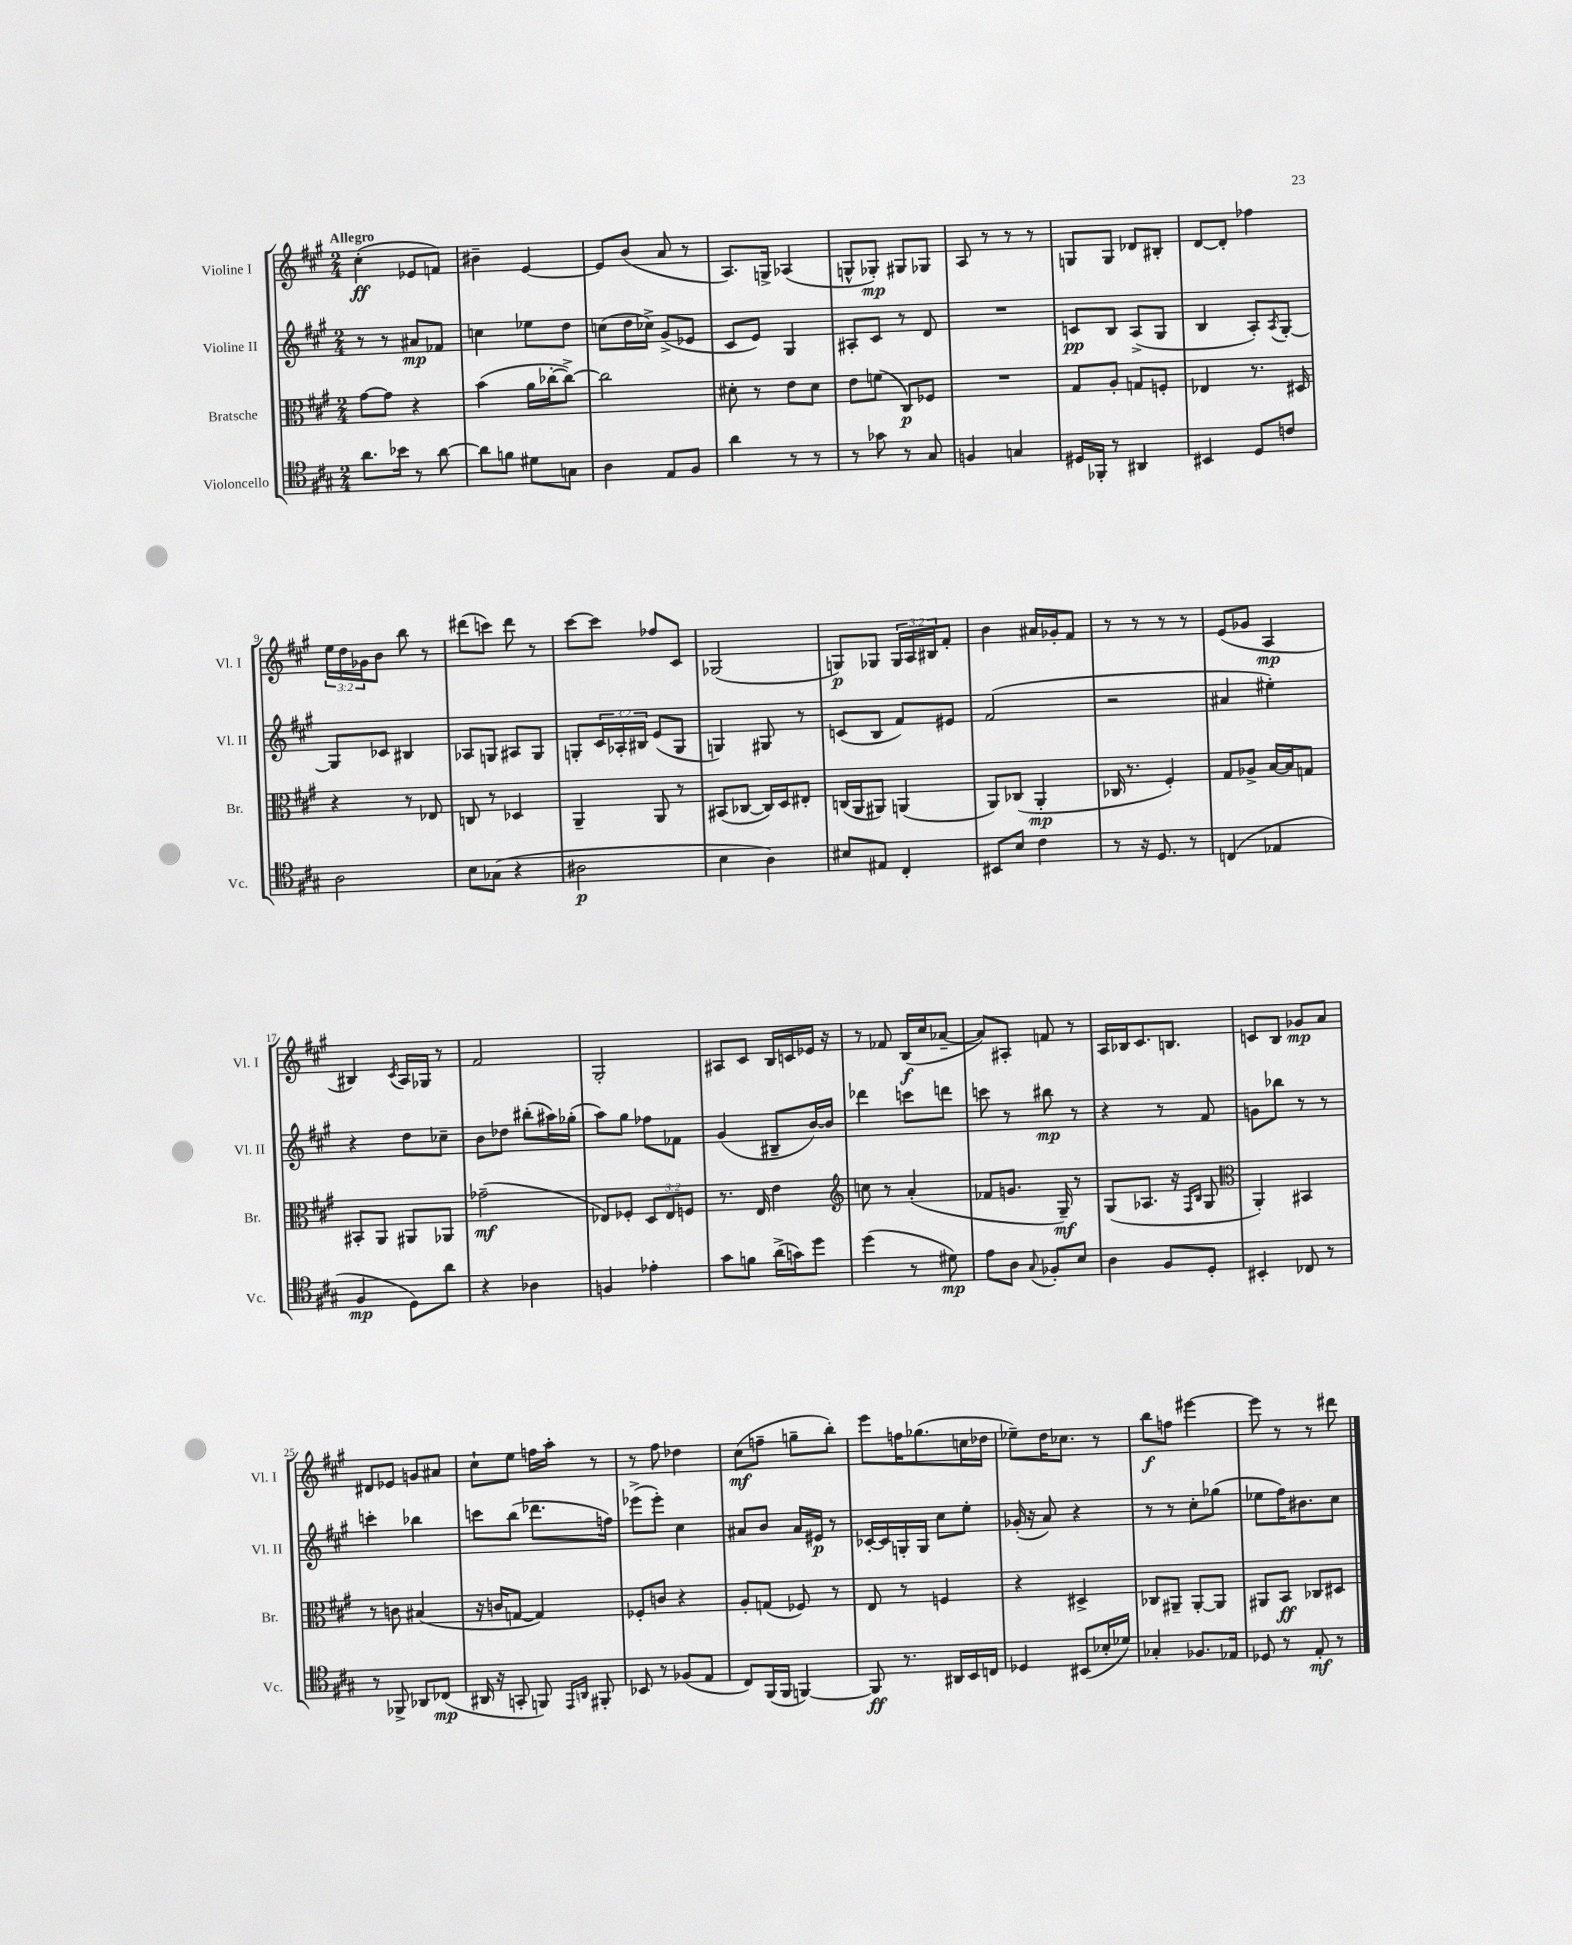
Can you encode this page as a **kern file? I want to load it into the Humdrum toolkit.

**kern	**dynam	**kern	**dynam	**kern	**dynam	**kern	**dynam
*part4	*part4	*part3	*part3	*part2	*part2	*part1	*part1
*staff4	*staff4	*staff3	*staff3	*staff2	*staff2	*staff1	*staff1
*I"Violoncello	*	*I"Bratsche	*	*I"Violine II	*	*I"Violine I	*
*I'Vc.	*	*I'Br.	*	*I'Vl. II	*	*I'Vl. I	*
*clefC4	*	*clefC3	*	*clefG2	*	*clefG2	*
*k[f#c#g#]	*	*k[f#c#g#]	*	*k[f#c#g#]	*	*k[f#c#g#]	*
*M2/4	*	*M2/4	*	*M2/4	*	*M2/4	*
=1	=1	=1	=1	=1	=1	=1	=1
!	!	!	!	!	!	!LO:TX:a:B:t=Allegro	!
8.a\L	.	[8g#\L	.	8r	.	(4cc#'\	ff
.	.	8g#\J]	.	8r	.	.	.
16b-X\Jk	.	.	.	.	.	.	.
8r	.	4r	.	8a#X/L	mp	8e-X/L	.
[8a\	.	.	.	8f-X/J	.	8fn/J)	.
=2	=2	=2	=2	=2	=2	=2	=2
8a\L]	.	(4b\	.	4ccn\	.	4b#X~\	.
8fn\J	.	.	.	.	.	.	.
8d#X\L	.	16a\LL	.	8ee-X\L	.	[4e/	.
.	.	[16cc-X'\J	.	.	.	.	.
8Gn\J	.	8cc-^\J_)	.	8dd\J	.	.	.
=3	=3	=3	=3	=3	=3	=3	=3
4A\	.	2cc-\]	.	(8ccn\L	.	8e/L]	.
.	.	.	.	16dd\L	.	(8b/J	.
.	.	.	.	16cc-X^\JJ)	.	.	.
8E/L	.	.	.	(8g#^/L	.	8a/	.
8F#/J	.	.	.	8e-X/J	.	8r	.
=4	=4	=4	=4	=4	=4	=4	=4
4a\	.	8d#X'\	.	8c#/L	.	8.A/L)	.
.	.	8r	.	8e/J)	.	.	.
.	.	.	.	.	.	16Gn^/Jk	.
8r	.	8e\L	.	4G#/	.	(4A-X/	.
8r	.	8d#\J	.	.	.	.	.
=5	=5	=5	=5	=5	=5	=5	=5
8r	.	8e\L	.	8A#X'/L	.	8Gn^^/L	.
8g-X\	.	(8fn\J	.	8c#/J	.	8G-X'/J)	mp
8r	.	8C#/L)	p	8r	.	8G#X/L	.
8G#/	.	8F-X/J	.	8d/	.	8G-X/J	.
=6	=6	=6	=6	=6	=6	=6	=6
4Fn/	.	2r	.	2r	.	8A/	.
.	.	.	.	.	.	8r	.
4Gn/	.	.	.	.	.	8r	.
.	.	.	.	.	.	8r	.
=7	=7	=7	=7	=7	=7	=7	=7
16D#X/LL	.	8G#/L	.	8cn/L	pp	8Gn/L	.
16FF-X'/JJ	.	.	.	.	.	.	.
8r	.	8A'/J	.	8B/J	.	8G/J	.
4AA#X/	.	8Gn/L	.	(8A^/L	.	8d-X/L	.
.	.	8Fn'/J	.	8G#/J	.	8B#X'/J	.
=8	=8	=8	=8	=8	=8	=8	=8
4BB#X/	.	4E-X/	.	4B/	.	[8d/L	.
.	.	.	.	.	.	8d'/J]	.
8D/L	.	8.r	.	8A'/L)	.	4ff-X\	.
.	.	.	.	8qA/	.	.	.
8cn/J	.	.	.	[8G#'/J	.	.	.
.	.	16D#X/	.	.	.	.	.
!!LO:LB:g=z
=9	=9	=9	=9	=9	=9	=9	=9
2A\	.	4r	.	8G#/L]	.	24ee\LL	.
.	.	.	.	.	.	24dd\	.
.	.	.	.	.	.	24g-X\J	.
.	.	.	.	8c-X/J	.	8b\J	.
.	.	8r	.	4B#X/	.	8bb\	.
.	.	8E-X/	.	.	.	8r	.
=10	=10	=10	=10	=10	=10	=10	=10
8B\L	.	8Cn/	.	8A-X/L	.	(8ddd#X\L	.
(8G-X\J	.	8r	.	8Gn/J	.	8cccn\J)	.
4r	.	4D-X/	.	8A#X/L	.	8ddd#\	.
.	.	.	.	8G/J	.	8r	.
=11	=11	=11	=11	=11	=11	=11	=11
2A#X\	p	4AA~/	.	8Gn'/L	.	[8ccc#\L	.
.	.	.	.	24c#/L	.	8ccc#\J]	.
.	.	.	.	24A-X'/	.	.	.
.	.	.	.	24B#X/JJ	.	.	.
.	.	8AA/	.	(8e/L	.	8ff-X/L	.
.	.	8r	.	8G/J	.	8c#/J	.
=12	=12	=12	=12	=12	=12	=12	=12
4B\	.	(8BB#X/L	.	4Gn/)	.	(2G-X/	.
.	.	[8C-X/J	.	.	.	.	.
4A\)	.	16C-/LL])	.	8G#X/	.	.	.
.	.	16D/J	.	.	.	.	.
.	.	8E#X'/J	.	8r	.	.	.
=13	=13	=13	=13	=13	=13	=13	=13
8B#X/L	.	(16Cn/LL	.	(8cn/L	.	8Gn/L)	p
.	.	16AA/J	.	.	.	.	.
8E#X/J	.	8AA#X/J)	.	8B/J	.	8G-X/J	.
4C#'/	.	(4AAn/	.	8f#/L)	.	24G-/LL	.
.	.	.	.	.	.	24A/	.
.	.	.	.	.	.	24B#X/J	.
.	.	.	.	8e#X/J	.	8f#'/J	.
=14	=14	=14	=14	=14	=14	=14	=14
8BB#X/L	.	8AA/L)	.	(2f#/	.	4b\	.
8B/J	.	(8C-X/J	.	.	.	.	.
4c#\	.	4AA'/	mp	.	.	16a#X/LL	.
.	.	.	.	.	.	16g-X'/J	.
.	.	.	.	.	.	8f#/J	.
=15	=15	=15	=15	=15	=15	=15	=15
8r	.	16C-X/	.	2r	.	8r	.
.	.	8.r	.	.	.	.	.
16r	.	.	.	.	.	8r	.
8.D/	.	.	.	.	.	.	.
.	.	4F#'/)	.	.	.	8r	.
8r	.	.	.	.	.	8r	.
=16	=16	=16	=16	=16	=16	=16	=16
(4Cn/	.	8G#/L	.	4a#X/	.	(8e/L	.
.	.	8A-X^/J	.	.	.	8g-X/J	.
4E-X/	.	[16B/LL	.	4ee#X'\)	.	4A/	mp
.	.	16B/J]	.	.	.	.	.
.	.	8Gn/J	.	.	.	.	.
!!LO:LB:g=z
=17	=17	=17	=17	=17	=17	=17	=17
4F#/	mp	8BB#X'/L	.	4r	.	4B#X/)	.
.	.	8AA/J	.	.	.	.	.
.	.	.	.	.	.	8qc#/	.
8D\L)	.	8AA#X/L	.	8dd\L	.	16A/LL	.
.	.	.	.	.	.	16G-X/JJ	.
8a\J	.	8AA-X/J	.	8cc-X~\J	.	8r	.
=18	=18	=18	=18	=18	=18	=18	=18
4r	.	(2g-X~\	mf	8b\L	.	2f#/	.
.	.	.	.	8dd-X\J	.	.	.
4A-X\	.	.	.	(8bb#X'\L	.	.	.
.	.	.	.	16aa#X\L)	.	.	.
.	.	.	.	(16gg-X'\JJ	.	.	.
=19	=19	=19	=19	=19	=19	=19	=19
4Fn/	.	8E-X/L)	.	8aa\L)	.	2G#'/	.
.	.	8F-X'/J	.	8gg#\J	.	.	.
4e-X'\	.	12D/L	.	8ff-X\L	.	.	.
.	.	12E-/	.	.	.	.	.
.	.	.	.	8f-X\J	.	.	.
.	.	12Fn/J	.	.	.	.	.
=20	=20	=20	=20	=20	=20	=20	=20
8g#\L	.	8.r	.	(4g#/	.	8A#X/L	.
8fn\J	.	.	.	.	.	8c#/J	.
.	.	16E/	.	.	.	.	.
(16a^\LL	.	4e\	.	8B#X~/L	.	16B/LL	.
16gn\J)	.	.	.	.	.	16cn/	.
8dd\J	.	.	.	[16b/L)	.	16e-X/JJ	.
.	.	.	.	16b/JJ]	.	16r	.
=21	=21	=21	=21	=21	=21	=21	=21
*	*	*clefG2	*	*	*	*	*
(4dd\	.	8ccn\	.	4ddd-X\	.	8r	.
.	.	8r	.	.	.	8f-X/	.
8r	.	(4a'/	.	8cccn\L	.	(16B/LL	f
.	.	.	.	.	.	16cc#/J	.
8d#X\)	mp	.	.	8dddn\J	.	[8a-X~/J	.
=22	=22	=22	=22	=22	=22	=22	=22
8e\L	.	8f-X/L	.	8cccn\	.	8a-/L])	.
8A\J	.	8.gn/J	.	8r	.	8A#X'/J	.
8qqG#/	.	.	.	.	.	.	.
8F-X'/L	.	.	.	8bb#X\	mp	8fn/	.
.	.	16G#~/)	mf	.	.	.	.
8B/J	.	8r	.	8r	.	8r	.
=23	=23	=23	=23	=23	=23	=23	=23
4A\	.	(8G#/L	.	4r	.	16A/LL	.
.	.	.	.	.	.	16B-X/J	.
.	.	8.A-X/J	.	.	.	8.c#/	.
8F#/L	.	.	.	8r	.	.	.
.	.	16r	.	.	.	8.Bn/J	.
.	.	16qqF#/LL	.	.	.	.	.
.	.	16qqB/JJ	.	.	.	.	.
8D'/J	.	8G#/	.	8f#/	.	.	.
=24	=24	=24	=24	=24	=24	=24	=24
*	*	*clefC3	*	*	*	*	*
4BB#X'/	.	4AA'/)	.	8gn\L	.	8cn/L	.
.	.	.	.	8bb-X\J	.	8B/J	.
8C-X/	.	4BB#X/	.	8r	.	8g-X/L	mp
8r	.	.	.	8r	.	8a/J	.
!!LO:LB:g=z
=25	=25	=25	=25	=25	=25	=25	=25
8r	.	8r	.	4cccn'\	.	8d#X/L	.
8FF-X^/	.	8cn\	.	.	.	8e-X/J	.
8AA-X/L	.	(4B#X/	.	4bb-X\	.	8gn/L	.
(8C-X/J	mp	.	.	.	.	8a#X/J	.
=26	=26	=26	=26	=26	=26	=26	=26
16AA#X/	.	16r	.	8cccn\L	.	8cc#`\L	.
16r	.	16cn/KL	.	.	.	.	.
8GGn'/	.	[8Gn/J	.	(8bb\J	.	8ee\J	.
8FFn/)	.	4G/])	.	8.ddd-X\L	.	16ffn\LL	.
.	.	.	.	.	.	16aa'\JJ	.
16qqEE/LL	.	.	.	.	.	.	.
16qqAAn/JJ	.	.	.	.	.	.	.
8FF#X'/	.	.	.	.	.	8r	.
.	.	.	.	16ffn\Jk)	.	.	.
=27	=27	=27	=27	=27	=27	=27	=27
8BB-X/	.	8F-X'/L	.	(8eee-X^\L	.	8r	.
8r	.	8cn/J	.	8eee-'\J)	.	8ff#\	.
(8F-X/L	.	4r	.	4cc#\	.	4dd-X\	.
8E/J	.	.	.	.	.	.	.
=28	=28	=28	=28	=28	=28	=28	=28
8C#/L)	.	8A'/L	.	8a#X/L	.	(8cc#\L	mf
(16FF#/L	.	(8Gn/J	.	8b/J	.	8ffn~\J	.
16FF#/JJ	.	.	.	.	.	.	.
[4FFn/)	.	8F-X/)	.	16a#/LL	.	8ggn~\L	.
.	.	.	.	16e#X/JJ	p	.	.
.	.	8r	.	8r	.	8bb'\J)	.
=29	=29	=29	=29	=29	=29	=29	=29
8FF/]	ff	8E/	.	[16c-X'/LL	.	8eee\L	.
.	.	.	.	16c-/]	.	.	.
8.r	.	8r	.	16Gn'/	.	16ffn\K	.
.	.	.	.	16G/JJ	.	(8.gg-X\	.
.	.	4Fn/	.	8cc#\L	.	.	.
16AA#X/LL	.	.	.	.	.	.	.
16BB/	.	.	.	8ee'\J	.	16ccn\L	.
16Cn/JJ	.	.	.	.	.	16dd-X\JJ	.
=30	=30	=30	=30	=30	=30	=30	=30
4D-X/	.	4r	.	(16g-X'/	.	8ee-X~\L)	.
.	.	.	.	16r	.	.	.
.	.	.	.	8a/)	.	16dd\K	.
.	.	.	.	.	.	8.cc-X\J	.
(8BB#X/L	.	4D#X^/	.	4r	.	.	.
16B-X'/L	.	.	.	.	.	8r	.
16d-X/JJ)	.	.	.	.	.	.	.
=31	=31	=31	=31	=31	=31	=31	=31
4G-X'/	.	8C-X/L	.	8r	.	8bb\L	f
.	.	8AA#X~/J	.	8r	.	8ffn\J	.
8.F-X/L	.	[8AA#'/L	.	8cc#'\L	.	[4eee#X\	.
.	.	8AA#/J]	.	(8gg-X\J	.	.	.
16E-X/Jk	.	.	.	.	.	.	.
=32	=32	=32	=32	=32	=32	=32	=32
8D-X/	.	8AA#X/L	.	8ee-X\L	.	8eee#\]	.
8r	.	8BB/J	ff	16ff#\K)	.	8r	.
.	.	.	.	8.b#X\	.	.	.
8E'/	mf	8C-X/L	.	.	.	8r	.
8r	.	8D#X/J	.	8cc#\J	.	8ddd#X\	.
==	==	==	==	==	==	==	==
*-	*-	*-	*-	*-	*-	*-	*-
